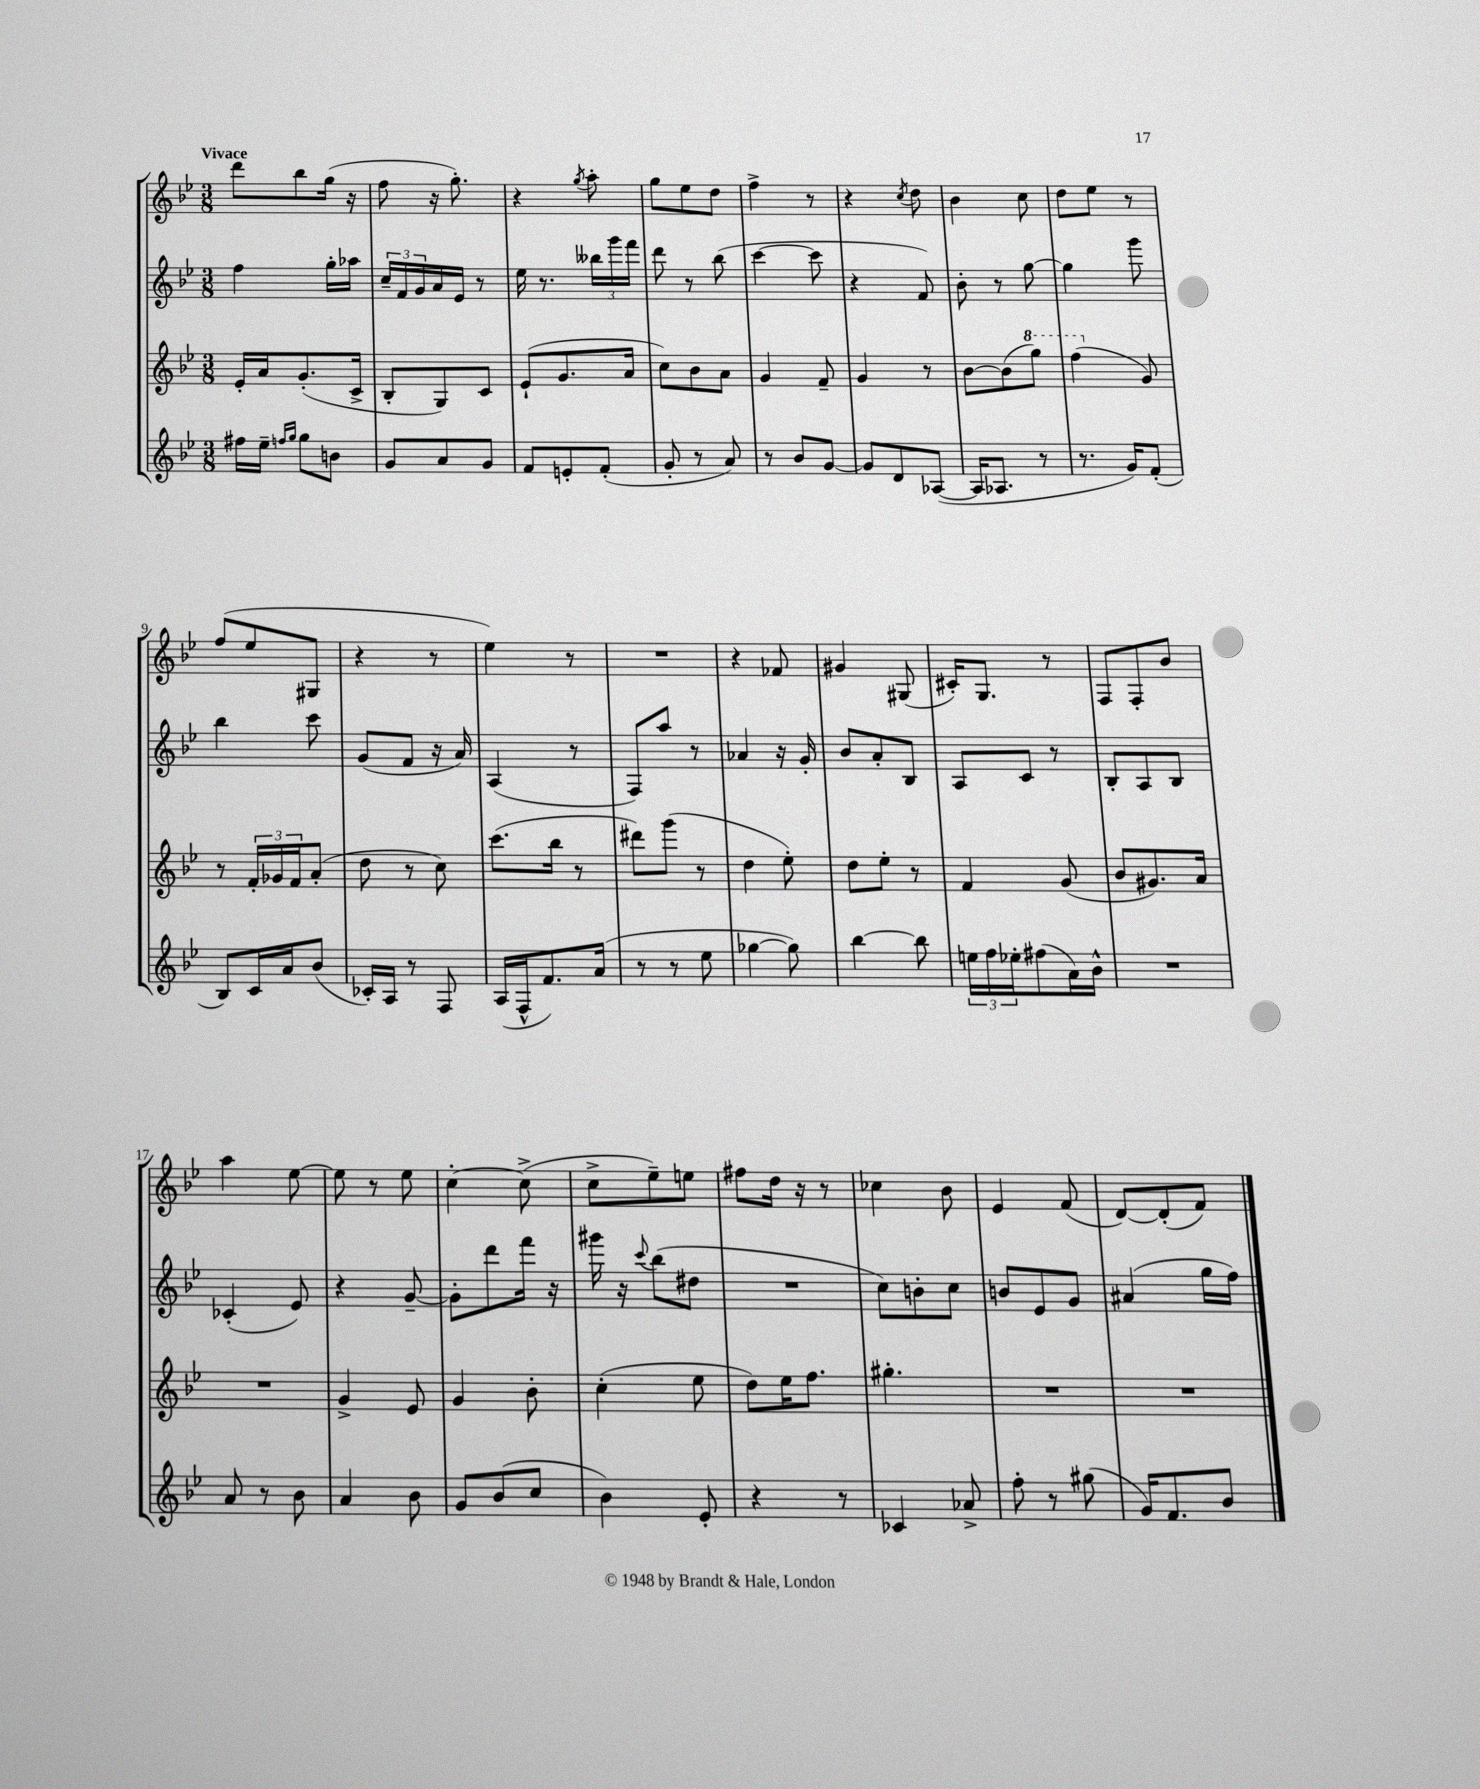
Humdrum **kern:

**kern	**kern	**kern	**kern
*staff4	*staff3	*staff2	*staff1
*clefG2	*clefG2	*clefG2	*clefG2
*k[b-e-]	*k[b-e-]	*k[b-e-]	*k[b-e-]
*M3/8	*M3/8	*M3/8	*M3/8
16ff#	16e-'	4ff	8ddd
16ee-~	16a	.	.
16qqff	.	.	.
16qqgg	.	.	.
8gg	(8.g'	.	8bb-
8b	.	16gg'	(16gg
.	16c^	16aa-	16r
=	=	=	=
8g	8B-'	24cc~	8ff
.	.	24f	.
.	.	24g	.
8a	8G)	16a	16r
.	.	16e-	8.gg')
8g	8c	8r	.
=	=	=	=
8f	(8e-`	16ee-	4r
.	.	8.r	.
8e'	8.g	.	.
.	.	.	8qgg
(8f'	.	24bb--	8aa'
.	.	24ggg	.
.	16a	.	.
.	.	24fff	.
=	=	=	=
8g'	8cc)	8ddd	8gg
8r	8b-	8r	8ee-
8a)	8a	(8bb-	8dd
=	=	=	=
8r	4g	[4ccc	4ff^
8b-	.	.	.
[8g	8f~	8ccc]	8r
=	=	=	=
8g]	4g	4r	4r
8d	.	.	.
.	.	.	8qcc
([8A-	8r	8f)	8dd
=	=	=	=
16A-]	[8b-	8b-'	4b-
8.A-	.	.	.
.	(8b-]	8r	.
8r	8ggg)	[8gg	8cc
=	=	=	=
8.r	(4fff	4gg]	8dd
.	.	.	8ee-
16g)	.	.	.
(8f'	8g)	8ggg	8r
=	=	=	=
8B-)	8r	4bb-	(8ff
16c	24f'	.	8ee-
.	24g-	.	.
16a	.	.	.
.	24f	.	.
(8b-	(8a'	8ccc	8G#
=	=	=	=
16c-')	8dd	(8g	4r
16A	.	.	.
8r	8r	8f	.
8F	8cc)	16r	8r
.	.	16a)	.
=	=	=	=
(16A	(8.ccc	(4A	4ee-)
16F^^	.	.	.
8.f)	.	.	.
.	16bb-	.	.
.	8r	8r	8r
(16a	.	.	.
=	=	=	=
8r	8ddd#)	8F)	4.r
8r	(8ggg	8aa	.
8ee-	8r	8r	.
=	=	=	=
[4gg-	4dd	4a-	4r
8gg-])	8ee-')	16r	8f-
.	.	16g'	.
=	=	=	=
[4bb-	8dd	8b-	4g#
.	8ee-'	8a'	.
8bb-]	8r	8B-	(8G#
=	=	=	=
24ee	4f	8A	16c#')
24ff	.	.	.
.	.	.	8.G
24ee-'	.	.	.
(8ff#	.	8c	.
16a)	(8g	8r	8r
16b-^^	.	.	.
=	=	=	=
4.r	8b-	8B-'	8F
.	8.g#)	8A	8F'
.	.	8B-	8b-
.	16a	.	.
=	=	=	=
8a	4.r	(4c-'	4aa
8r	.	.	.
8b-	.	8e-)	[8ee-
=	=	=	=
4a	4g^	4r	8ee-]
.	.	.	8r
8b-	8e-	[8g~	8ee-
=	=	=	=
8g	4g	8g']	[4cc'
(8b-	.	8ddd	.
8cc	8b-'	16fff	(8cc^]
.	.	16r	.
=	=	=	=
4b-)	(4cc'	16ggg#	8cc^
.	.	16r	.
.	.	8qqccc	.
.	.	(8bb-	8ee-~)
8e-'	8ee-	8dd#	8ee
=	=	=	=
4r	8dd)	4.r	8ff#
.	16ee-	.	16dd
.	8.ff	.	16r
8r	.	.	8r
=	=	=	=
4c-	4.gg#'	8cc)	4cc-
.	.	8b'	.
8a-^	.	8cc	8b-
=	=	=	=
8ff'	4.r	8b	4e-
8r	.	8e-	.
(8gg#	.	8g	(8f
=	=	=	=
16g)	4.r	(4a#	[8d)
8.f	.	.	.
.	.	.	(8d']
8b-	.	16gg	8f)
.	.	16ff)	.
==	==	==	==
*-	*-	*-	*-
